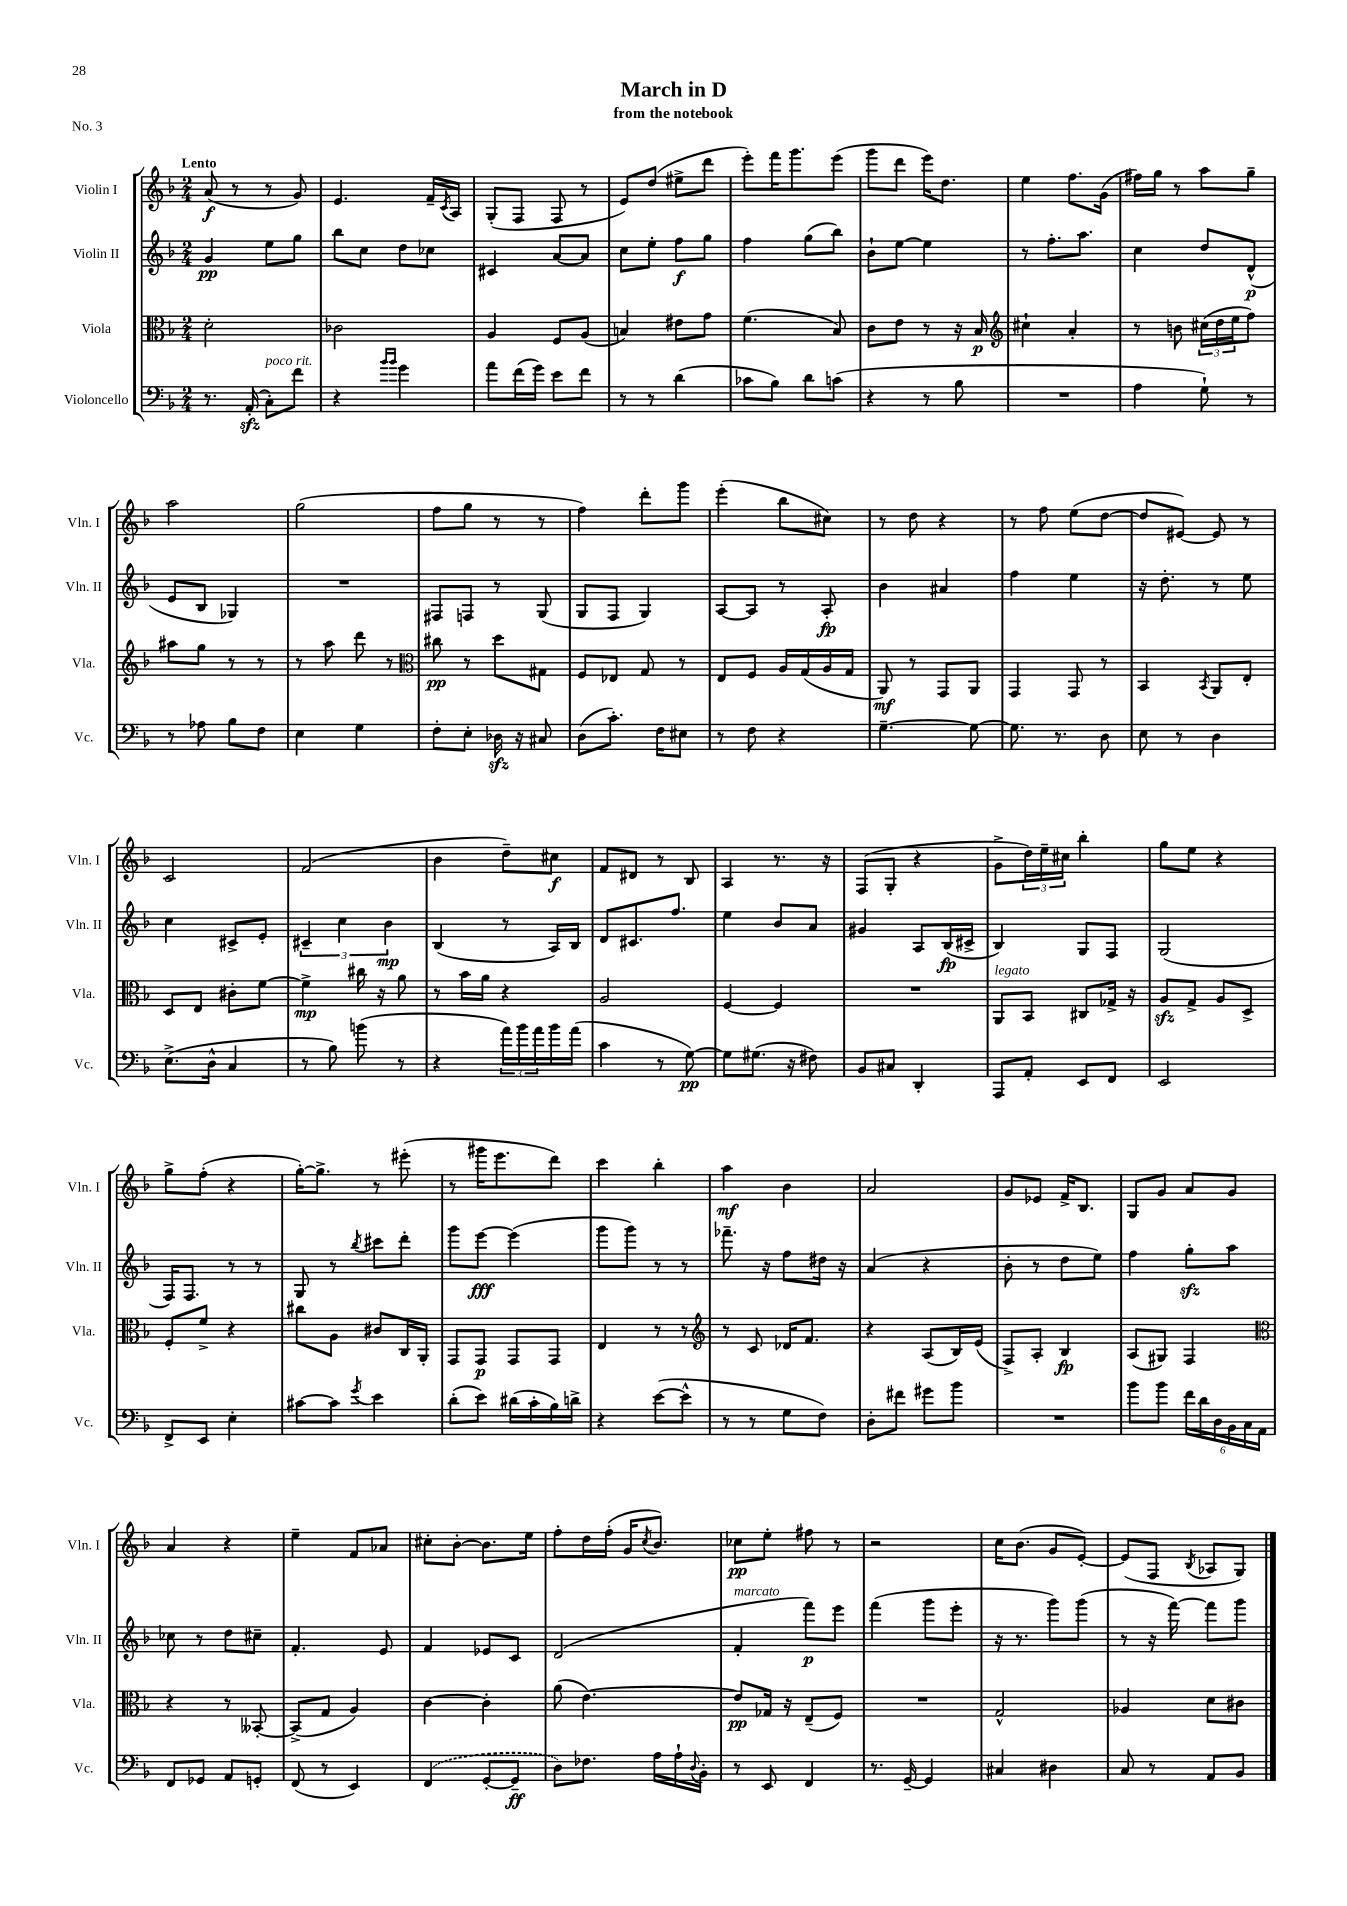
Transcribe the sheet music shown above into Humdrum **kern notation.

**kern	**dynam	**kern	**dynam	**kern	**dynam	**kern	**dynam
*part4	*part4	*part3	*part3	*part2	*part2	*part1	*part1
*staff4	*staff4	*staff3	*staff3	*staff2	*staff2	*staff1	*staff1
*I"Violoncello	*	*I"Viola	*	*I"Violin II	*	*I"Violin I	*
*I'Vc.	*	*I'Vla.	*	*I'Vln. II	*	*I'Vln. I	*
*clefF4	*	*clefC3	*	*clefG2	*	*clefG2	*
*k[b-]	*	*k[b-]	*	*k[b-]	*	*k[b-]	*
*M2/4	*	*M2/4	*	*M2/4	*	*M2/4	*
=1	=1	=1	=1	=1	=1	=1	=1
!	!	!	!	!	!	!LO:TX:a:B:t=Lento	!
8.r	.	2d'\	.	4g/	pp	(8a/	f
.	.	.	.	.	.	8r	.
(16AAzz'/	.	.	.	.	.	.	.
!LO:TX:a:i:t=poco rit.	!	!	!	!	!	!	!
8C'\L)	.	.	.	8ee\L	.	8r	.
8f\J	.	.	.	8gg\J	.	8g/)	.
=2	=2	=2	=2	=2	=2	=2	=2
4r	.	2c-X\	.	8bb-\L	.	4.e/	.
.	.	.	.	8cc\J	.	.	.
16qqb-/LL	.	.	.	.	.	.	.
16qqb-/JJ	.	.	.	.	.	.	.
4g\	.	.	.	8dd\L	.	.	.
.	.	.	.	8cc-X\J	.	16f~/LL	.
.	.	.	.	.	.	8qc/	.
.	.	.	.	.	.	16A/JJ	.
=3	=3	=3	=3	=3	=3	=3	=3
8a\L	.	4A/	.	4c#X/	.	(8G'/L	.
(16f\L	.	.	.	.	.	8F/J	.
16g\JJ)	.	.	.	.	.	.	.
8e\L	.	8F/L	.	[8a/L	.	8F/	.
8f\J	.	(8A/J	.	8a/J]	.	8r	.
=4	=4	=4	=4	=4	=4	=4	=4
8r	.	4Bn/)	.	8cc\L	.	8e/L)	.
8r	.	.	.	8ee'\J	.	(8dd/J	.
(4d\	.	8e#X\L	.	8ff\L	f	8ee#X^\L	.
.	.	8g\J	.	8gg\J	.	8ddd\J	.
=5	=5	=5	=5	=5	=5	=5	=5
8c-X\L	.	(4.f\	.	4ff\	.	8eee'\L)	.
8B-\J)	.	.	.	.	.	16fff\K	.
.	.	.	.	.	.	8.ggg\	.
8d\L	.	.	.	(8gg\L	.	.	.
(8cn\J	.	8B-/)	.	8bb-\J)	.	(8eee\J	.
=6	=6	=6	=6	=6	=6	=6	=6
4r	.	8c\L	.	8b-`\L	.	8ggg\L	.
.	.	8e\J	.	[8ee\J	.	8ddd\J	.
8r	.	8r	.	4ee\]	.	16eee\KL)	.
.	.	.	.	.	.	8.dd\J	.
8B-\	.	16r	.	.	.	.	.
.	.	16B-/	p	.	.	.	.
=7	=7	=7	=7	=7	=7	=7	=7
*	*	*clefG2	*	*	*	*	*
2r	.	4cc#X`\	.	8r	.	4ee\	.
.	.	.	.	8.ff'\L	.	.	.
.	.	4a'/	.	.	.	8.ff\L	.
.	.	.	.	8.aa\J	.	.	.
.	.	.	.	.	.	(16g\Jk	.
=8	=8	=8	=8	=8	=8	=8	=8
4A\	.	8r	.	4cc\	.	16ff#X\LL)	.
.	.	.	.	.	.	16gg\JJ	.
.	.	8bn\	.	.	.	8r	.
8G`\)	.	(24cc#X\LL	.	8dd/L	.	8aa\L	.
.	.	24dd\	.	.	.	.	.
.	.	24ee\J	.	.	.	.	.
8r	.	8ff\J)	.	(8d^^/J	p	8gg~\J	.
!!LO:LB:g=z
=9	=9	=9	=9	=9	=9	=9	=9
8r	.	8aa#X\L	.	8e/L	.	2aa\	.
8A-X\	.	8gg\J	.	8B-/J	.	.	.
8B-\L	.	8r	.	4G-X/)	.	.	.
8F\J	.	8r	.	.	.	.	.
=10	=10	=10	=10	=10	=10	=10	=10
4E\	.	8r	.	2r	.	(2gg\	.
.	.	8aa\	.	.	.	.	.
4G\	.	8ddd\	.	.	.	.	.
.	.	8r	.	.	.	.	.
=11	=11	=11	=11	=11	=11	=11	=11
*	*	*clefC3	*	*	*	*	*
8F'\L	.	8cc#X\	pp	8F#X/L	.	8ff\L	.
8E'\J	.	8r	.	8Fn/J	.	8gg\J	.
16D-Xzz\	.	8dd\L	.	8r	.	8r	.
16r	.	.	.	.	.	.	.
8C#X/	.	8G#X\J	.	(8G/	.	8r	.
=12	=12	=12	=12	=12	=12	=12	=12
(8D\L	.	8F/L	.	8G/L	.	4ff\)	.
8.c'\J)	.	8E-X/J	.	8F/J	.	.	.
.	.	8G/	.	4G/)	.	8ddd'\L	.
16F\KL	.	.	.	.	.	.	.
8E#X\J	.	8r	.	.	.	8ggg\J	.
=13	=13	=13	=13	=13	=13	=13	=13
8r	.	8E/L	.	[8A/L	.	(4eee'\	.
8F\	.	8F/J	.	8A/J]	.	.	.
4r	.	16A/LL	.	8r	.	8bb-\L	.
.	.	(16G/	.	.	.	.	.
.	.	16A/	.	8A'/	fp	8cc#X\J)	.
.	.	16G/JJ	.	.	.	.	.
=14	=14	=14	=14	=14	=14	=14	=14
[4.G~\	.	8AA/)	mf	4b-\	.	8r	.
.	.	8r	.	.	.	8dd\	.
.	.	8GG/L	.	4a#X/	.	4r	.
8G\_	.	8AA/J	.	.	.	.	.
=15	=15	=15	=15	=15	=15	=15	=15
8.G\]	.	4GG/	.	4ff\	.	8r	.
.	.	.	.	.	.	8ff\	.
8.r	.	.	.	.	.	.	.
.	.	8GG/	.	4ee\	.	(8ee\L	.
8D\	.	8r	.	.	.	[8dd\J	.
=16	=16	=16	=16	=16	=16	=16	=16
8E\	.	4BB-/	.	16r	.	8dd/L]	.
.	.	.	.	8.dd'\	.	.	.
8r	.	.	.	.	.	[8e#X/J)	.
.	.	8qBB-/	.	.	.	.	.
4D\	.	8AA/L	.	8r	.	8e#/]	.
.	.	8E'/J	.	8ee\	.	8r	.
!!LO:LB:g=z
=17	=17	=17	=17	=17	=17	=17	=17
(8.E^\L	.	8D/L	.	4cc\	.	2c/	.
.	.	8E/J	.	.	.	.	.
16D^^\Jk	.	.	.	.	.	.	.
4C/	.	8c#X'\L	.	8c#X^/L	.	.	.
.	.	[8f\J	.	8e'/J	.	.	.
=18	=18	=18	=18	=18	=18	=18	=18
8r	.	4f^\]	mp	6c#X~/	.	(2f/	.
8B-\)	.	.	.	.	.	.	.
.	.	.	.	6cc\	.	.	.
(8bn\	.	16cc#X\	.	.	.	.	.
.	.	16r	.	.	.	.	.
.	.	.	.	6b-\	mp	.	.
8r	.	8a\	.	.	.	.	.
=19	=19	=19	=19	=19	=19	=19	=19
4r	.	8r	.	(4B-/	.	4b-\	.
.	.	16b-\LL	.	.	.	.	.
.	.	16a\JJ	.	.	.	.	.
24a\LL)	.	4r	.	8r	.	8dd~\L)	.
24b-\	.	.	.	.	.	.	.
24a\	.	.	.	.	.	.	.
16b-\	.	.	.	16A/LL)	.	8cc#X\J	f
(16a\JJ	.	.	.	16B-/JJ	.	.	.
=20	=20	=20	=20	=20	=20	=20	=20
4c\	.	2A/	.	8d/L	.	8f/L	.
.	.	.	.	8.c#X/	.	8d#X/J	.
8r	.	.	.	.	.	8r	.
.	.	.	.	8.ff/J	.	.	.
[8G\)	pp	.	.	.	.	8B-/	.
=21	=21	=21	=21	=21	=21	=21	=21
8G\L]	.	[4F/	.	4ee\	.	4A/	.
(8.G#X\J	.	.	.	.	.	.	.
.	.	4F/]	.	8b-/L	.	8.r	.
16r	.	.	.	.	.	.	.
8F#X\)	.	.	.	8a/J	.	.	.
.	.	.	.	.	.	16r	.
=22	=22	=22	=22	=22	=22	=22	=22
8BB-/L	.	2r	.	4g#X/	.	(8F/L	.
8C#X/J	.	.	.	.	.	8G'/J	.
4DD'/	.	.	.	8A/L	.	4r	.
.	.	.	.	(16B-/L	fp	.	.
.	.	.	.	16c#X^/JJ	.	.	.
=23	=23	=23	=23	=23	=23	=23	=23
!	!	!LO:TX:a:i:t=legato	!	!	!	!	!
8AAA/L	.	8AA/L	.	4B-/)	.	8g^\L	.
8AA'/J	.	8BB-/J	.	.	.	24dd\L)	.
.	.	.	.	.	.	24ee~\	.
.	.	.	.	.	.	24cc#X\JJ	.
8EE/L	.	8C#X/L	.	8G/L	.	4bb-'\	.
8FF/J	.	16G-X^/Jk	.	8F/J	.	.	.
.	.	16r	.	.	.	.	.
=24	=24	=24	=24	=24	=24	=24	=24
2EE/	.	8Azz/L	.	(2G/	.	8gg\L	.
.	.	8G^/J	.	.	.	8ee\J	.
.	.	8A/L	.	.	.	4r	.
.	.	8D^/J	.	.	.	.	.
!!LO:LB:g=z
=25	=25	=25	=25	=25	=25	=25	=25
8FF^/L	.	8F'/L	.	16F/KL)	.	8gg^\L	.
.	.	.	.	8.F/J	.	.	.
8EE/J	.	8f^/J	.	.	.	(8ff'\J	.
4E'\	.	4r	.	8r	.	4r	.
.	.	.	.	8r	.	.	.
=26	=26	=26	=26	=26	=26	=26	=26
[8c#X\L	.	8cc#X\L	.	8G/	.	[16gg'\KL)	.
.	.	.	.	.	.	8.gg^\J]	.
8c#\J]	.	8A\J	.	8r	.	.	.
8qg/	.	.	.	8qbb-/	.	.	.
4e\	.	8c#X/L	.	8ccc#X\L	.	8r	.
.	.	16C/L	.	8ddd'\J	.	(8eee#X'\	.
.	.	16AA'/JJ	.	.	.	.	.
=27	=27	=27	=27	=27	=27	=27	=27
(8d'\L	.	8GG/L	.	8ggg\L	.	8r	.
8e\J)	.	8GG/J	p	[8eee\J	fff	16ggg#X\KL	.
.	.	.	.	.	.	8.eee\	.
(16d#X\LL	.	8GG/L	.	(4eee\]	.	.	.
16c'\	.	.	.	.	.	.	.
16B-\)	.	8GG/J	.	.	.	8ddd\J)	.
16dn^\JJ	.	.	.	.	.	.	.
=28	=28	=28	=28	=28	=28	=28	=28
4r	.	4E/	.	8ggg\L	.	4ccc\	.
.	.	.	.	8ggg\J)	.	.	.
([8e\L	.	8r	.	8r	.	4bb-'\	.
8e^^\J]	.	8r	.	8r	.	.	.
=29	=29	=29	=29	=29	=29	=29	=29
*	*	*clefG2	*	*	*	*	*
8r	.	8r	.	8.fff-X~\	.	4aa\	mf
8r	.	8c/	.	.	.	.	.
.	.	.	.	16r	.	.	.
8G\L	.	16d-X/KL	.	8ff\L	.	4b-\	.
.	.	8.f/J	.	.	.	.	.
8F\J)	.	.	.	16dd#X\Jk	.	.	.
.	.	.	.	16r	.	.	.
=30	=30	=30	=30	=30	=30	=30	=30
8D'\L	.	4r	.	(4a/	.	2a/	.
8f#X\J	.	.	.	.	.	.	.
8g#X\L	.	(8A/L	.	4r	.	.	.
8b-\J	.	16B-/L)	.	.	.	.	.
.	.	(16e/JJ	.	.	.	.	.
=31	=31	=31	=31	=31	=31	=31	=31
2r	.	8F^/L)	.	8b-'\	.	8g/L	.
.	.	8A'/J	.	8r	.	8e-X/J	.
.	.	4B-/	fp	8dd\L	.	16f^/KL	.
.	.	.	.	.	.	8.B-/J	.
.	.	.	.	8ee\J)	.	.	.
=32	=32	=32	=32	=32	=32	=32	=32
8b-\L	.	(8A/L	.	4ff\	.	8G/L	.
8b-\J	.	8G#X/J)	.	.	.	8g/J	.
24f\LL	.	4F/	.	8ggzz'\L	.	8a/L	.
24d\	.	.	.	.	.	.	.
24D\	.	.	.	.	.	.	.
24BB-\	.	.	.	8aa\J	.	8g/J	.
24C\	.	.	.	.	.	.	.
24AA\JJ	.	.	.	.	.	.	.
!!LO:LB:g=z
=33	=33	=33	=33	=33	=33	=33	=33
*	*	*clefC3	*	*	*	*	*
8FF/L	.	4r	.	8cc-X\	.	4a/	.
8GG-X/J	.	.	.	8r	.	.	.
8AA/L	.	8r	.	8dd\L	.	4r	.
8GGn'/J	.	[8BB--X'/	.	8cc#X~\J	.	.	.
=34	=34	=34	=34	=34	=34	=34	=34
(8FF/	.	(8BB--^/L]	.	4.f'/	.	4ee~\	.
8r	.	8G/J	.	.	.	.	.
4EE/)	.	4A/)	.	.	.	8f/L	.
.	.	.	.	8e/	.	8a-X/J	.
=35	=35	=35	=35	=35	=35	=35	=35
(4FF/	.	[4c\	.	4f/	.	8cc#X'\L	.
.	.	.	.	.	.	[8b-'\J	.
[8GG'/L	.	4c'\]	.	8e-X/L	.	8.b-\L]	.
8GG~/J]	ff	.	.	8c/J	.	.	.
.	.	.	.	.	.	16ee\Jk	.
=36	=36	=36	=36	=36	=36	=36	=36
8D\L)	.	(8a\	.	(2d/	.	8ff'\L	.
8.F-X\J	.	[4.e\)	.	.	.	16dd\L	.
.	.	.	.	.	.	(16ff'\JJ	.
.	.	.	.	.	.	16g/KL	.
.	.	.	.	.	.	8qcc/	.
16A\LL	.	.	.	.	.	8.b-/J)	.
16A`\	.	.	.	.	.	.	.
8qqD/	.	.	.	.	.	.	.
16BB-'\JJ	.	.	.	.	.	.	.
=37	=37	=37	=37	=37	=37	=37	=37
!	!	!	!	!LO:TX:a:i:t=marcato	!	!	!
8r	.	8e/L]	pp	4f'/	.	8cc-X\L	pp
8EE/	.	16G-X/Jk	.	.	.	8ee'\J	.
.	.	16r	.	.	.	.	.
4FF/	.	(8E~/L	.	8fff\L)	p	8ff#X\	.
.	.	8F/J)	.	8eee\J	.	8r	.
=38	=38	=38	=38	=38	=38	=38	=38
8.r	.	2r	.	(4fff\	.	2r	.
[16GG~/	.	.	.	.	.	.	.
4GG/]	.	.	.	8ggg\L	.	.	.
.	.	.	.	8eee'\J	.	.	.
=39	=39	=39	=39	=39	=39	=39	=39
4C#X/	.	2G^^/	.	16r	.	16cc\KL	.
.	.	.	.	8.r	.	(8.b-\J	.
4D#X\	.	.	.	8ggg\L)	.	8g/L	.
.	.	.	.	(8ggg\J	.	[8e'/J)	.
=40	=40	=40	=40	=40	=40	=40	=40
8C/	.	4A-X/	.	8r	.	(8e/L]	.
8r	.	.	.	16r	.	8F/J	.
.	.	.	.	[16fff\)	.	.	.
.	.	.	.	.	.	8qB-/	.
8AA/L	.	8d\L	.	8fff\L]	.	8A-X/L	.
8BB-/J	.	8c#X\J	.	8ggg\J	.	8G/J)	.
==	==	==	==	==	==	==	==
*-	*-	*-	*-	*-	*-	*-	*-
